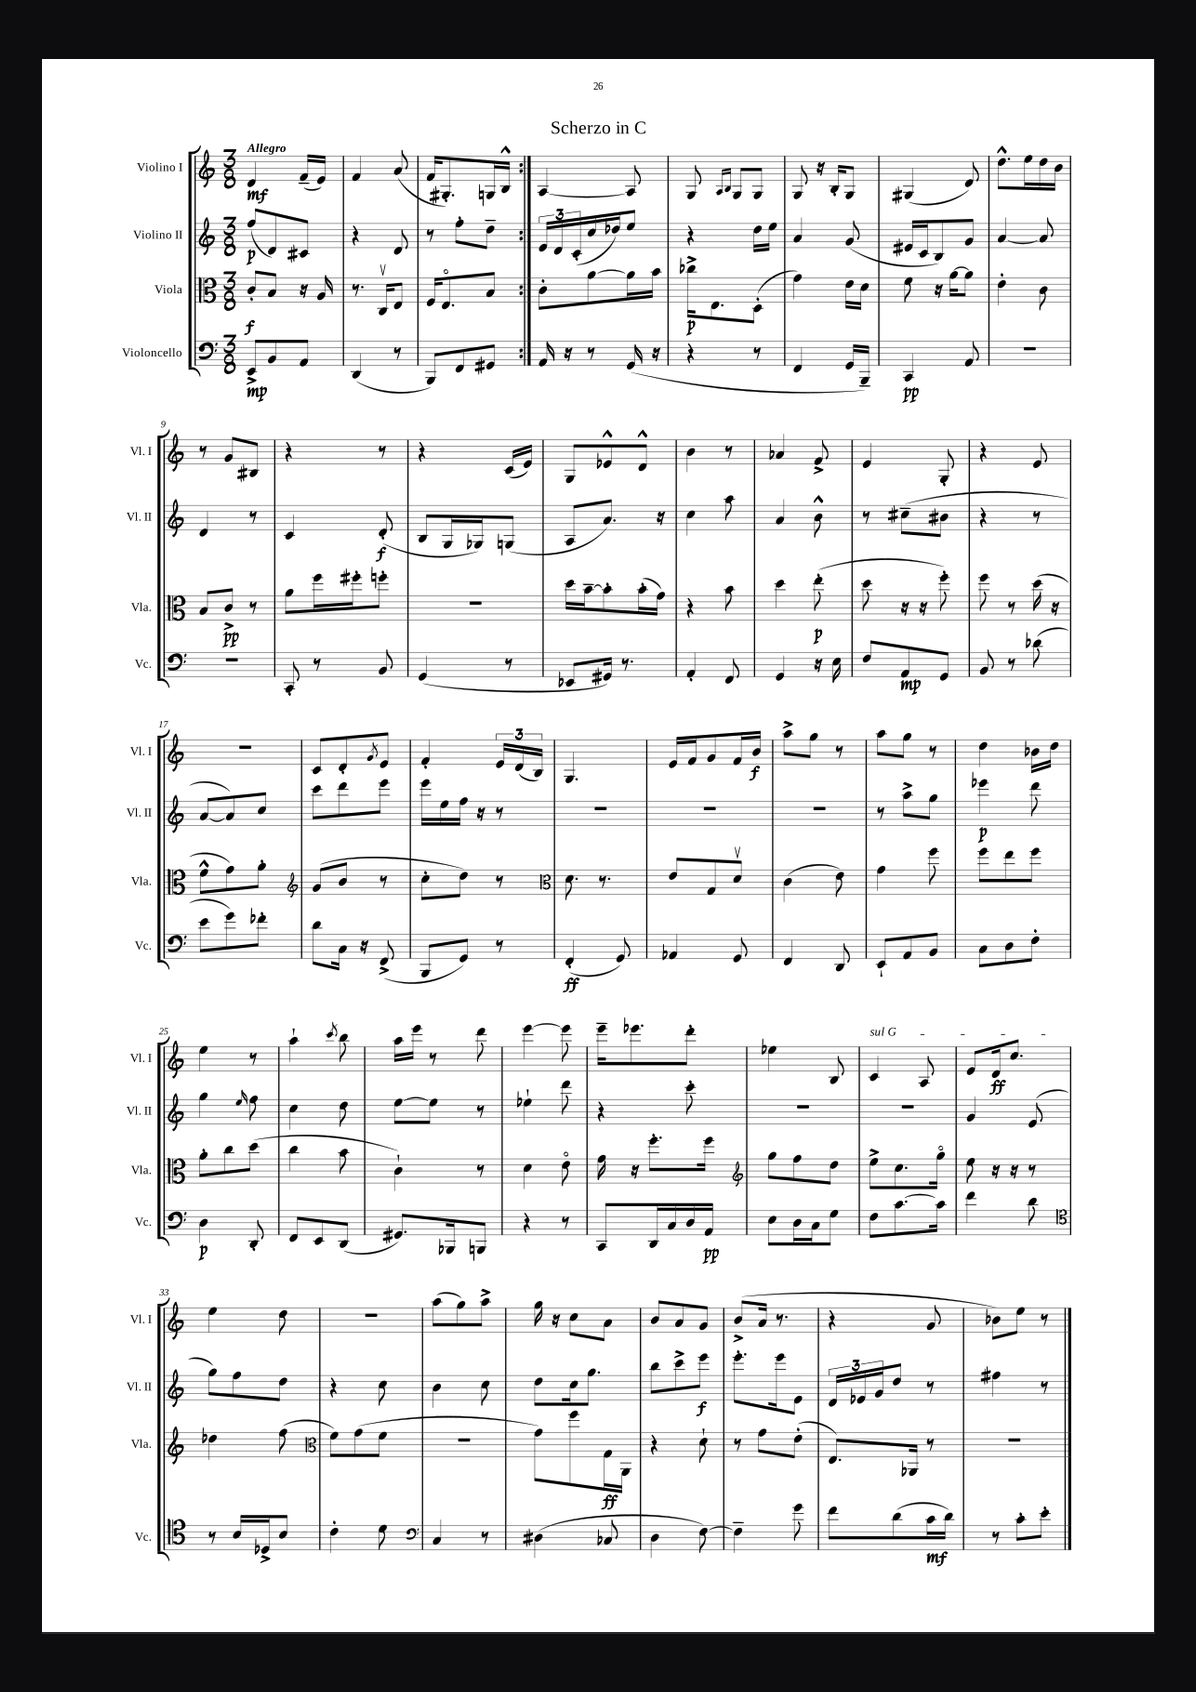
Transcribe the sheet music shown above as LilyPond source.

\header { title = "Scherzo in C" }
<<
\new StaffGroup <<
\new Staff = "s0" \with { instrumentName = "Violino I" shortInstrumentName = "Vl. I" } {
    \clef treble \key c \major \numericTimeSignature \time 3/8 \tempo "Allegro"
    \repeat volta 2 { d'4\mf f'16--( e'16) |
    f'4 a'8( |
    f'16 gis8.-.) g16 b16-^ | }
    a4~ a8 |
    g8 \grace { a16 b16 } g8 g8 |
    g8 r16 b16-. g8 |
    gis4( d'8) |
    d''8.-^ e''16 d''16 b'16 |
    r8 g'8 bis8 |
    r4 r8 |
    r4 c'16( e'16) |
    g8 ees'8-^ d'8-^ |
    b'4 r8 |
    aes'4 f'8-> |
    e'4 g8-. |
    r4 e'8 |
    R4. |
    c'8 d'8-. \acciaccatura { g'8 } e'8 |
    f'4-. \tuplet 3/2 { e'16 d'16( b16) } |
    g4. |
    e'16 f'16 g'8 f'16 b'16\f |
    a''8-> g''8 r8 |
    a''8 g''8 r8 |
    d''4 bes'16 d''16 |
    e''4 r8 |
    a''4-! \acciaccatura { c'''8 } b''8 |
    a''16 e'''16 r8 d'''8 |
    e'''4~ e'''8 |
    e'''16-- ees'''8. d'''8-. |
    ees''4 b8 |
    \once \override TextSpanner.bound-details.left.text = \markup { \italic "sul G" } c'4\startTextSpan a8 |
    e'8 d'16\ff c''8.\stopTextSpan |
    e''4 d''8 |
    R4. |
    a''8( g''8) a''8-> |
    g''16 r16 c''8 a'8 |
    b'8 a'8 g'8 |
    b'8->( a'16 r8. |
    r4 g'8 |
    bes'8) e''8 r8 \bar "|." |
}
\new Staff = "s1" \with { instrumentName = "Violino II" shortInstrumentName = "Vl. II" } {
    \clef treble \key c \major \numericTimeSignature \time 3/8
    \repeat volta 2 { f''8\p( d'8) cis'8 |
    r4 d'8 |
    r8 f''8-. d''8-- | }
    \tuplet 3/2 { e'16 d'16 c'16-.( } c''16 des''16) e''8 |
    r4 d''16 e''16 |
    a'4 g'8( |
    eis'16 c'16 b8) g'8 |
    a'4~ a'8 |
    d'4 r8 |
    c'4 d'8-.\f( |
    b8 g16 ges16) g8( |
    a8 a'8.) r16 |
    c''4 a''8 |
    a'4 b'8-^ |
    r8 cis''8--( bis'8 |
    r4 r8 |
    a'8~ a'8) c''8 |
    c'''8 d'''8 e'''8 |
    e'''16 e''16 f''16 r16 r8 |
    R4. |
    R4. |
    R4. |
    r8 a''8-> g''8 |
    ees'''4\p d'''8 |
    g''4 \grace { e''16 } f''8 |
    c''4 d''8 |
    e''8~ e''8 r8 |
    ees''4-! d'''8 |
    r4 c'''8-. |
    R4. |
    R4. |
    g'4 e'8( |
    g''8) f''8 d''8 |
    r4 c''8 |
    b'4 c''8 |
    d''8 c''16 g''8. |
    b''8 c'''8-> e'''8\f |
    e'''8.-. e'''16 e'8 |
    \tuplet 3/2 { d'16 ees'16 g'16 } d''8 r8 |
    fis''4 r8 \bar "|." |
}
\new Staff = "s2" \with { instrumentName = "Viola" shortInstrumentName = "Vla." } {
    \clef alto \key c \major \numericTimeSignature \time 3/8
    \repeat volta 2 { c'8-.\f b8 r16 a16 |
    r8. c16\upbow e8 |
    f16 e8.\flageolet b8 | }
    c'8-. a'8~ a'16 b'16 |
    ces''16->\p e8. d8-.( |
    g'4) e'16 d'16 |
    f'8 r16 a'16~ a'8 |
    e'4-. c'8 |
    b8 c'8->\pp r8 |
    a'8 f''16 fis''16-. f''8-. |
    R4. |
    d''16 b'16~-- b'8-. b'16-.( g'16) |
    r4 b'8 |
    d''4 e''8-.\p( |
    d''8 r16 r16 f''8-.) |
    f''8 r8 d''16( r16 |
    f'8-^ g'8) a'8-. |
    \clef treble g'8( b'8 r8 |
    c''8-. d''8) r8 |
    \clef alto d'8. r8. |
    e'8 g8 d'8\upbow |
    c'4( e'8) |
    g'4 f''8 |
    f''8 e''8 f''8 |
    a'8-. c''8 d''8( |
    c''4 b'8 |
    c'4-!) r8 |
    d'4 e'8\flageolet |
    g'16 r16 f''8.-. f''16 |
    \clef treble g''8 f''8 d''8 |
    e''8-> c''8. g''16\flageolet |
    e''8 r16 r16 r8 |
    des''4 f''8( |
    \clef alto f'8) g'8( f'8 |
    R4. |
    g'8) f''8 g16\ff a,16 |
    r4 d'8-! |
    r8 g'8 e'8-.( |
    e8.) aes,16 r8 |
    r4. \bar "|." |
}
\new Staff = "s3" \with { instrumentName = "Violoncello" shortInstrumentName = "Vc." } {
    \clef bass \key c \major \numericTimeSignature \time 3/8
    \repeat volta 2 { e,8->\mp b,8 a,8 |
    d,4( r8 |
    b,,8) f,8 gis,8 | }
    a,16 r16 r8 g,16( r16 |
    r4 r8 |
    f,4 g,16 b,,16--) |
    c,4\pp a,8 |
    R4. |
    R4. |
    c,8-. r8 b,8 |
    g,4( r8 |
    ees,8 gis,16) r8. |
    a,4-. f,8 |
    g,4 r16 e16 |
    f8 a,8\mp g,8 |
    b,8 r8 des'8( |
    e'8 g'8) fes'8-. |
    d'8 c16 r16 f,8->( |
    b,,8 g,8) r8 |
    f,4-.\ff( g,8) |
    aes,4 g,8 |
    f,4 d,8 |
    e,8-! a,8 b,8 |
    c8 d8 f8-. |
    d4\p d,8-. |
    f,8 e,8 d,8( |
    gis,8.) bes,,16 b,,8 |
    r4 r8 |
    c,8 d,16 c16 d16 a,16\pp |
    e8 d16 c16 g8 |
    f8 c'8.~ c'16 |
    f'4 d'8 |
    \clef tenor r8 b16 des16-> b8 |
    c'4-. d'8 |
    \clef bass c4 r8 |
    dis4( ces8 |
    d4 f8~) |
    f4-- g'8 |
    f'8 d'8( c'16\mf d'16) |
    r8 c'8-. e'8-. \bar "|." |
}
>>
>>
